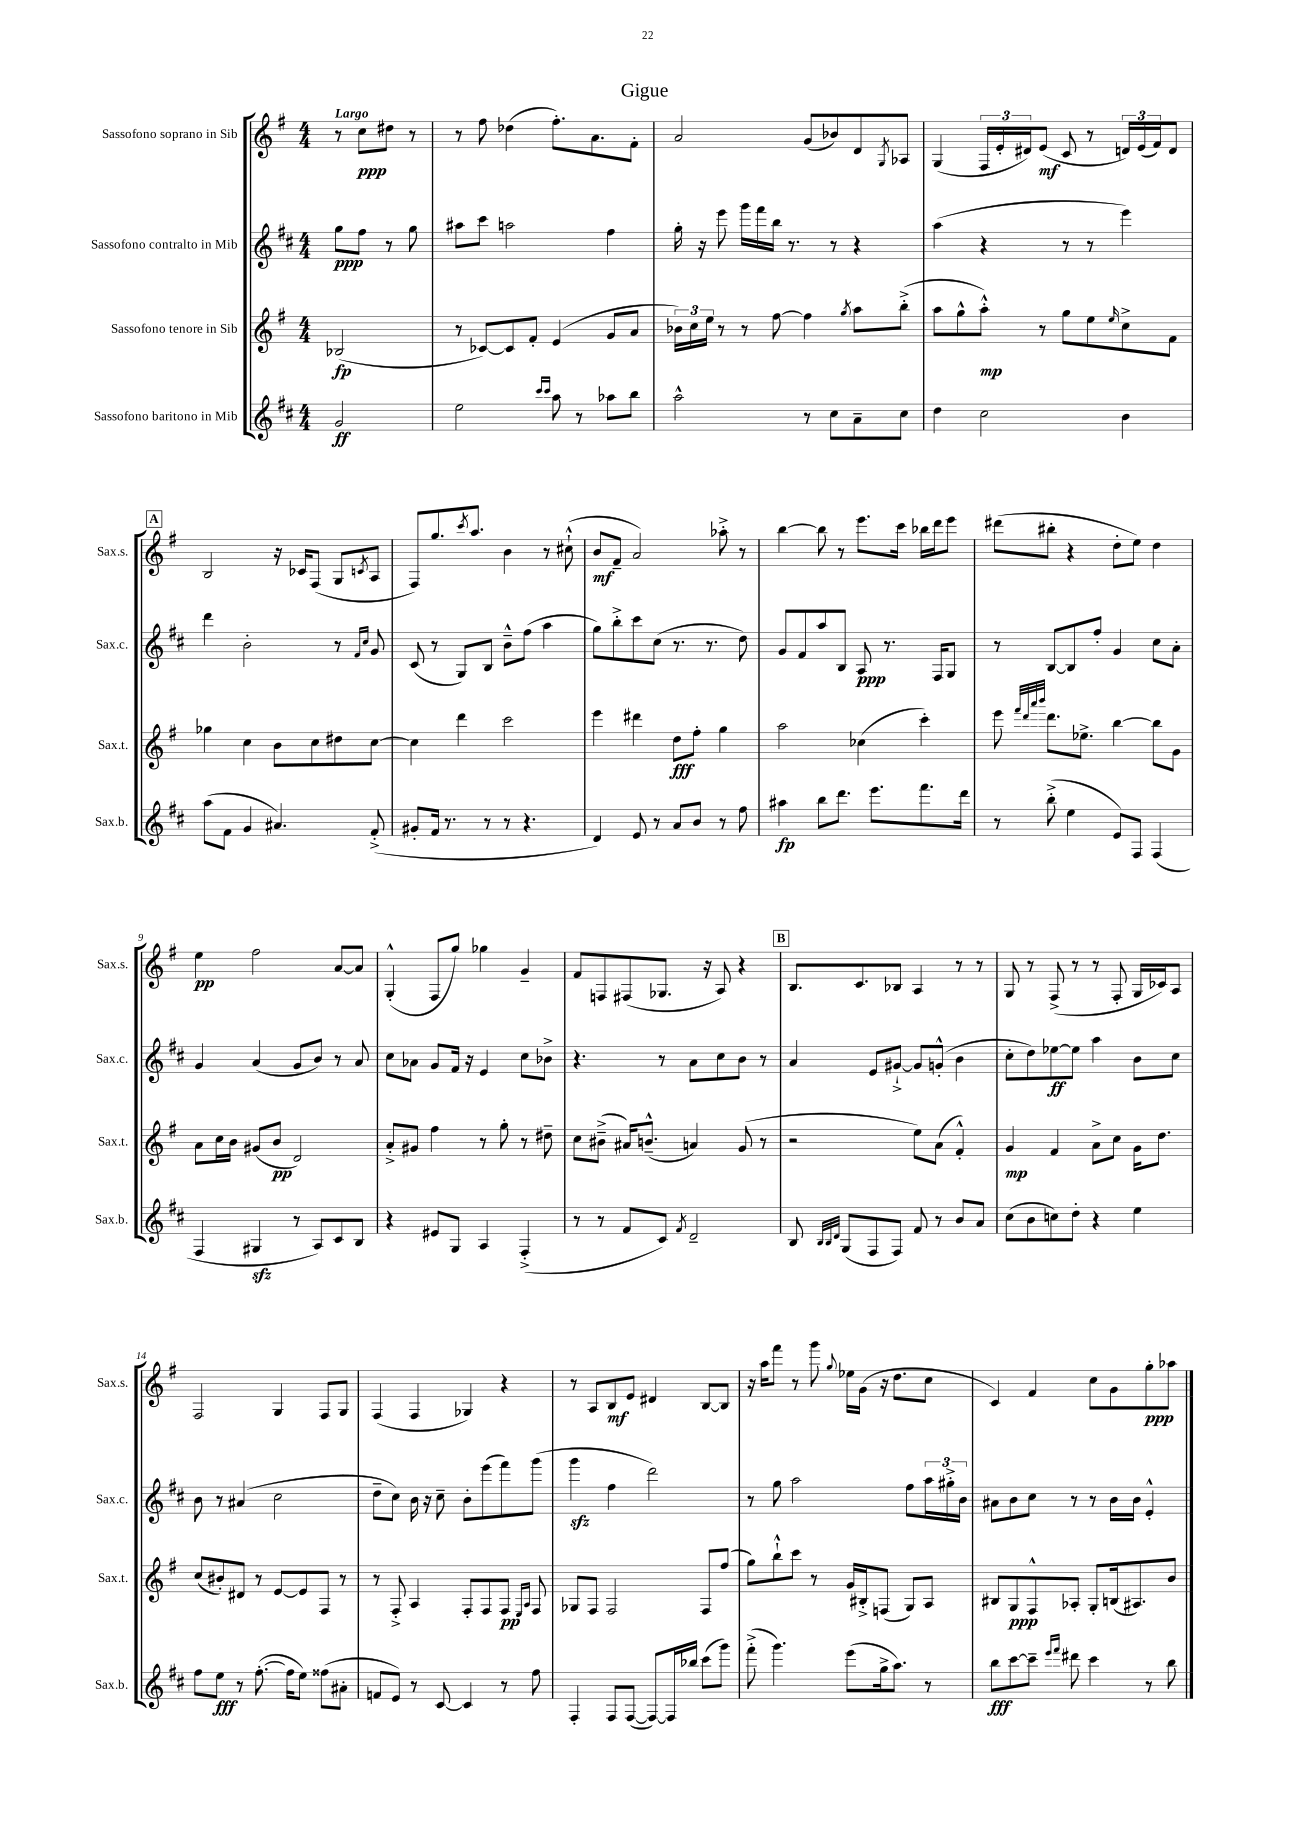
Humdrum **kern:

**kern	**kern	**kern	**kern
*staff4	*staff3	*staff2	*staff1
*clefG2	*clefG2	*clefG2	*clefG2
*k[f#c#]	*k[f#]	*k[f#c#]	*k[f#]
*M4/4	*M4/4	*M4/4	*M4/4
2g	(2B-	8gg	8r
.	.	8ff#	8cc
.	.	8r	8dd#
.	.	8gg	8r
=	=	=	=
2ee	8r	8aa#	8r
.	[8c-)	8ccc#	8ff#
.	8c-]	2aa	(4dd-
.	8f#'	.	.
16qqccc#	.	.	.
16qqccc#	.	.	.
8aa	(4e	.	8.ff#')
8r	.	.	.
.	.	.	8.a
8aa-	8g	4ff#	.
8bb	8a	.	8f#'
=	=	=	=
2aa^^	24b-)	16gg'	2a
.	24cc	.	.
.	.	16r	.
.	24ee	.	.
.	8r	8eee	.
.	8r	16ggg	.
.	.	16fff#	.
.	[8ff#	16bb	.
.	.	8.r	.
8r	4ff#]	.	(8g
8cc#	.	8r	8b-)
.	8qgg	.	.
8a~	8aa	4r	8d
.	.	.	8qG
8cc#	(8bb'^	.	8A-
=	=	=	=
4dd	8aa	(4aa	(4G
.	8gg^^	.	.
2cc#	8aa'^^)	4r	24F#
.	.	.	24e'
.	.	.	24d#)
.	8r	.	(8e
.	8gg	8r	8c
.	8ee	8r	8r
.	16qqee	.	.
4b	8cc^	4eee)	24d)
.	.	.	(24e
.	.	.	24f#)
.	8f#	.	8d
=	=	=	=
(8aa	4gg-	4ddd	2B
8f#	.	.	.
4g	4cc	2b'	.
4.a#)	8b	.	16r
.	.	.	16c-
.	8cc	.	(8F#
.	8dd#	8r	8G
.	.	16qqf#	.
.	.	16qqcc#	8qc
(8f#'^	[8cc	8g	8A
=	=	=	=
8g#'	4cc]	(8c#	8F#)
16f#	.	8r	8.gg
8.r	.	.	.
.	4ddd	8G)	.
.	.	.	8qccc
.	.	.	8.aa
8r	.	8B	.
8r	2ccc	8b~^^	4b
4.r	.	(8ff#	.
.	.	4aa	8r
.	.	.	(8cc#`^^
=	=	=	=
4d)	4eee	8gg)	8b
.	.	8bb'^	8f#~
8e	4ddd#	8ccc#	2a)
8r	.	(8cc#	.
8a	8dd	8.r	.
8b	8ff#'	.	.
.	.	8.r	.
8r	4gg	.	8aa-'^
8ff#	.	8dd)	8r
=	=	=	=
4aa#	2aa	8g	[4bb
.	.	8f#	.
8bb	.	8aa	8bb]
8.ddd	.	8B	8r
.	(4cc-	8A	8.eee
8.eee	.	.	.
.	.	8.r	.
.	.	.	16ccc
8.fff#	4ccc')	.	16bb-
.	.	16F#	16ddd
.	.	8G	8eee
16ddd	.	.	.
=	=	=	=
8r	8eee	8r	(8ddd#
.	32qqfff#	.	.
.	32qqddd	.	.
.	32qqaaa	.	.
.	32qqbbb	.	.
(8bb'^	8.ddd	[8B	8bb#'
4ee	.	8B]	4r
.	8.ee-^	.	.
.	.	8ff#'	.
8e)	[4bb	4g	8dd'
8F#	.	.	8ee)
(4F#	8bb]	8cc#	4dd
.	8g	8a'	.
=	=	=	=
4F#	8a	4g	4ee
.	16cc	.	.
.	16b	.	.
4G#	(8g#	(4a	2ff#
.	8b	.	.
8r	2d)	8g	.
8A)	.	8b)	.
8c#	.	8r	[8a
8B	.	8a	8a]
=	=	=	=
4r	8a'^	8cc#	(4G'^^
.	8g#	8a-	.
8e#	4ff#	8g	8F#
8G	.	16f#	8gg)
.	.	16r	.
4A	8r	4e	4gg-
.	8gg'	.	.
(4F#'^	8r	8cc#	4g~
.	8dd#~	8b-^	.
=	=	=	=
8r	8cc	4.r	8f#
8r	(8b#~^	.	8F
8f#	16a#)	.	(8F#
.	(8.b~^^	.	.
8c#)	.	8r	8.G-
8qf#	.	.	.
2d~	4a)	8a	.
.	.	.	16r
.	.	8cc#	8A)
.	(8g	8b	4r
.	8r	8r	.
=	=	=	=
8B	2r	4a	8.B
32qqB	.	.	.
32qqB	.	.	.
32qqd	.	.	.
(8G	.	.	.
.	.	.	8.c
8F#	.	8e	.
8F#)	.	[8g#`^	8B-
8f#	8ee)	8g#]	4A
8r	(8a	(8g'^^	.
8b	4f#'^^)	4b	8r
8a	.	.	8r
=	=	=	=
(8cc#	4g	8cc#'	8G
8b	.	8dd)	8r
8cc)	4f#	[8ee-	(8F#^
8dd'	.	8ee-]	8r
4r	8a^	4aa	8r
.	8cc	.	8F#'
4ee	16g	8b	16G
.	8.dd	.	16c-)
.	.	8cc#	8A
=	=	=	=
8ff#	(8cc	8b	2F#
8ee	8b#')	8r	.
8r	8d#	(4a#	.
([8.ff#'	8r	.	.
.	[8e	2cc#	4G
16ff#]	.	.	.
8ee)	8e]	.	.
(8ff##	8F#	.	8F#
8a#'	8r	.	8G
=	=	=	=
8f	8r	8dd~	(4F#
8e)	8F#'^	8cc#)	.
8r	4A	16b	4F#
.	.	16r	.
[8c#	.	8cc#~	.
4c#]	8F#'	8b'	4G-)
.	8F#	(8eee	.
8r	8F#	8fff#)	4r
.	16qqE	.	.
.	16qqA	.	.
8ff#	8F#	(8ggg	.
=	=	=	=
4F#'	8G-	4ggg	8r
.	8F#	.	8A
8F#	2F#	4ff#	8B
([8F#	.	.	8e
8F#_)	.	2ddd)	4d#
16F#]	.	.	.
16bb-	.	.	.
(8ccc#	8F#	.	[8B
8ggg)	(8ff#	.	8B]
=	=	=	=
(8fff#'^	8gg)	8r	16r
.	.	.	16aa
4.ggg)	8bb`^^	8gg	8fff#
.	8ccc	2aa	8r
.	8r	.	8ggg
.	.	.	8qqgg
(8eee	16g	.	16ee-
.	16B#'^	.	(16g
16gg^	(8F	.	16r
8.aa)	.	.	8.dd
.	8G)	8ff#	.
8r	8A	24aa	8cc
.	.	24gg#'^	.
.	.	24b	.
=	=	=	=
8bb	8B#	8a#	4c)
[8ccc#	8G	8b	.
8ccc#~]	8F#^^	8cc#	4f#
16qqeee	.	.	.
16qqfff#	.	.	.
8ddd#	8A-'	8r	.
4ccc#	8G'	8r	8cc
.	(16B	16b	8g
.	8.A#)	16b	.
8r	.	4e'^^	8gg'
8bb	8b	.	8aa-
==	==	==	==
*-	*-	*-	*-
